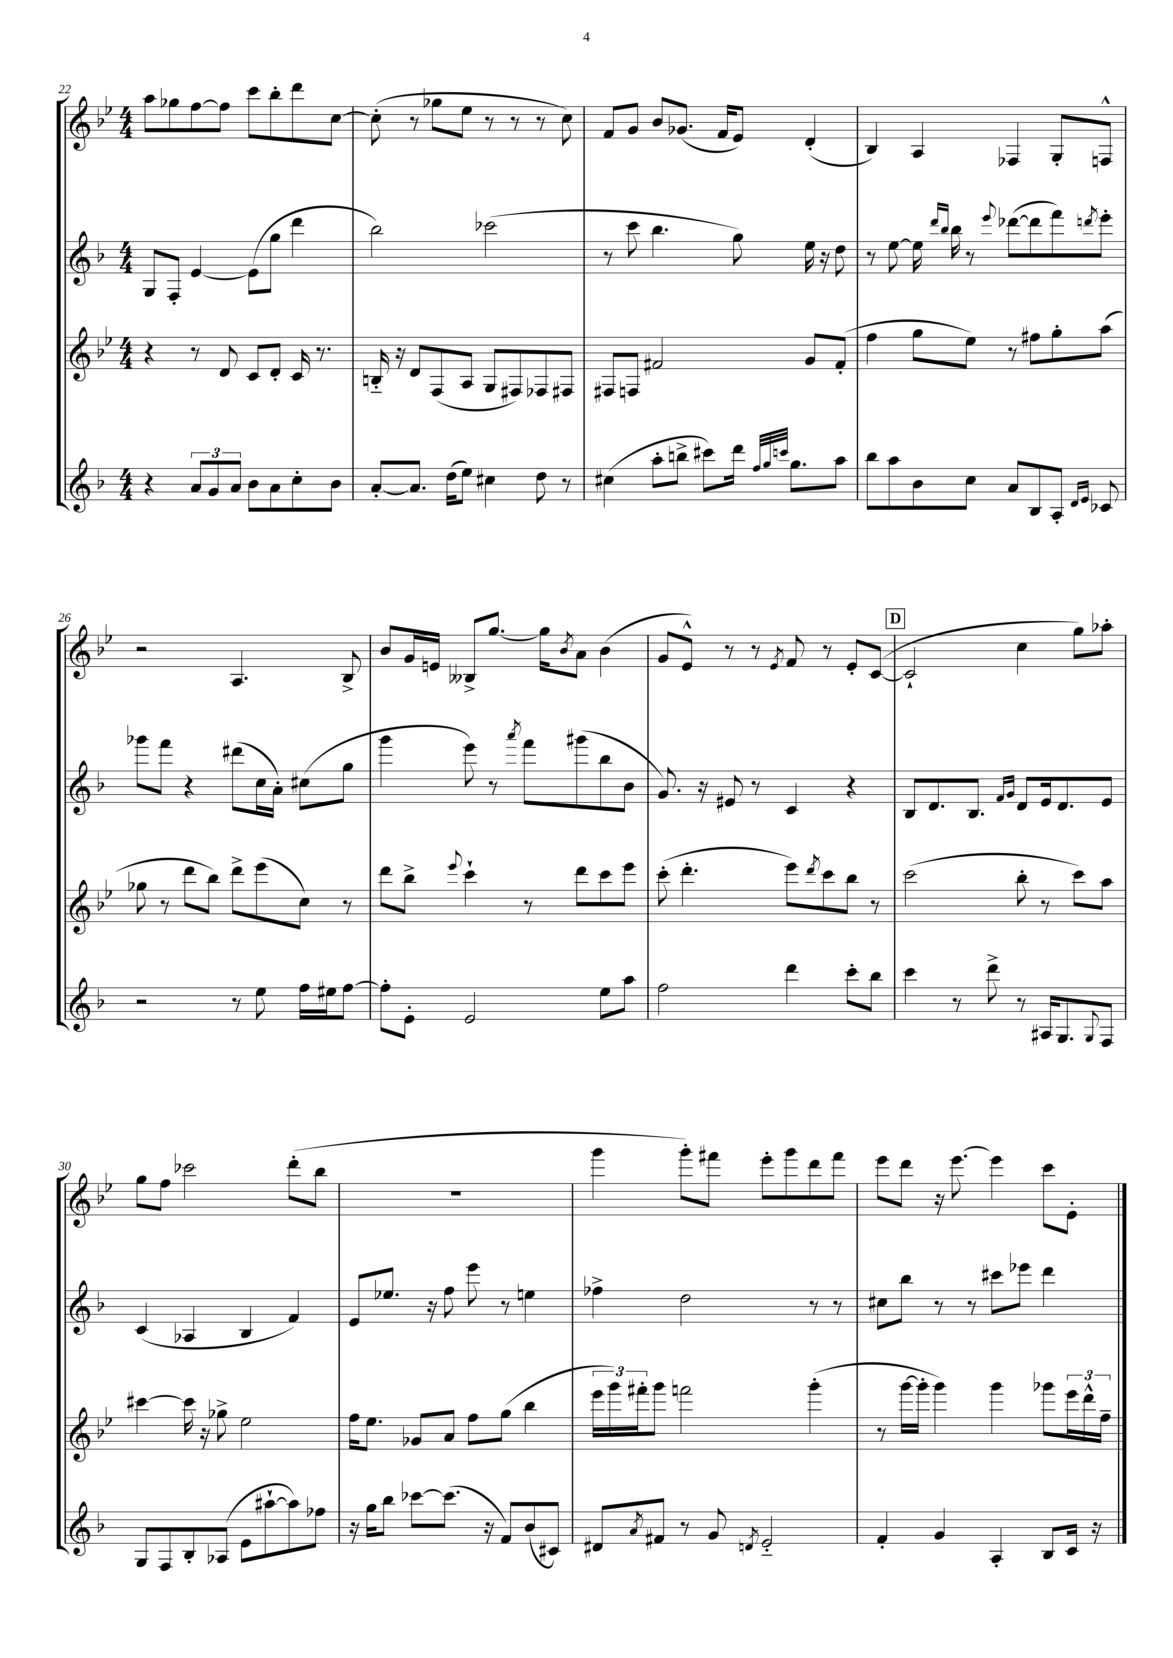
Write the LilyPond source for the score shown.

<<
\new StaffGroup <<
\new Staff = "s0" {
    \clef treble \key bes \major \numericTimeSignature \time 4/4
    a''8 ges''8 f''8~ f''8 c'''8 bes''8-. d'''8 c''8~ |
    c''8-.( r8 ges''8 ees''8 r8 r8 r8 c''8) |
    f'8 g'8 bes'8 ges'8.( f'16 ees'8) d'4-.( |
    bes4) a4 fes4 g8-. f8-^ |
    r2 a4. bes8-> |
    bes'8 g'16 e'16 beses8-> g''8.~ g''16 \acciaccatura { bes'8 } a'8 bes'4( |
    g'8 ees'8-^) r8 r8 \acciaccatura { ees'8 } f'8 r8 ees'8-. c'8~( |
    \mark \markup { \box "D" } c'2-! c''4 g''8) aes''8-. |
    g''8 f''8 ces'''2 d'''8-.( bes''8 |
    R1 |
    g'''4 g'''8-.) fis'''8 ees'''8-. g'''8 d'''8 fis'''8 |
    ees'''8 d'''8 r16 ees'''8.~ ees'''4 c'''8 ees'8-. \bar "|." |
}
\new Staff = "s1" {
    \clef treble \key f \major \numericTimeSignature \time 4/4
    g8 f8-. e'4~ e'8( g''8 d'''4 |
    bes''2) ces'''2( |
    r8 c'''8 bes''4. g''8) e''16 r16 d''8 |
    r8 e''8~ e''16 \grace { d'''16 bes''16 } bes''16 r8 \appoggiatura { e'''8 } des'''8~( des'''8 f'''8) \acciaccatura { d'''8 } e'''8-. |
    ges'''8 f'''8 r4 dis'''8( c''16 a'16-.) cis''8( g''8 |
    g'''4 e'''8) r8 \acciaccatura { a'''8 } f'''8 gis'''8( bes''8 bes'8 |
    g'8.) r16 eis'8 r8 c'4 r4 |
    \mark \markup { \box "D" } bes8 d'8. bes8. \grace { f'16 g'16 } d'8 e'16 d'8. e'8 |
    c'4( aes4 bes4 f'4) |
    e'8 ees''8. r16 f''8 e'''8 r8 e''4 |
    fes''4-> d''2 r8 r8 |
    cis''8 bes''8 r8 r8 cis'''8 ees'''8 d'''4 \bar "|." |
}
\new Staff = "s2" {
    \clef treble \key bes \major \numericTimeSignature \time 4/4
    r4 r8 d'8 c'8 d'8-. c'16 r8. |
    b16-_ r16 d'8 f8( a8 g8 fis8) fes8 fis8 |
    fis8 f8 fis'2 g'8 fis'8-.( |
    f''4 g''8 ees''8) r8 fis''8 g''8-. a''8( |
    ges''8 r8 d'''8 bes''8) d'''8-> ees'''8( c''8) r8 |
    d'''8 bes''8-> \appoggiatura { ees'''8 } c'''4-! r8 d'''8 c'''8 ees'''8 |
    c'''8-.( d'''4.-. ees'''8) \acciaccatura { d'''8 } c'''8 bes''8 r8 |
    \mark \markup { \box "D" } c'''2( bes''8-. r8 c'''8) a''8 |
    cis'''4~ cis'''16 r16 ges''8-> ees''2 |
    f''16 ees''8. ges'8 a'8 f''8 g''8( bes''4 |
    \tuplet 3/2 { ees'''16 g'''16) fis'''16-. } g'''8 f'''2 g'''4-.( |
    r8 g'''16~ g'''16-. g'''4) g'''4 ges'''8 \tuplet 3/2 { ees'''16 d'''16-^ f''16-- } \bar "|." |
}
\new Staff = "s3" {
    \clef treble \key f \major \numericTimeSignature \time 4/4
    r4 \tuplet 3/2 { a'8 g'8 a'8 } bes'8 a'8 c''8-. bes'8 |
    a'8~-. a'8. d''16( e''8) cis''4 d''8 r8 |
    cis''4( a''8-. b''8-> cis'''8) d'''16 \grace { f''32 g''32 c'''32 } g''8. a''8 |
    bes''8 a''8 bes'8 c''8 a'8 bes8 a8-. \grace { d'16 e'16 } ces'8 |
    r2 r8 e''8 f''16 eis''16 f''8~ |
    f''8-. e'8-. e'2 e''8 a''8 |
    f''2 d'''4 c'''8-. bes''8 |
    \mark \markup { \box "D" } c'''4 r8 d'''8-> r8 ais16 g8. \appoggiatura { g8 } f8 |
    g8 f8 bes8-. aes8( e'8 ais''8~-! ais''8) fes''8 |
    r16 g''16 bes''8 ces'''8~ ces'''8.( r16 f'8) bes'8( cis'8) |
    dis'8 \acciaccatura { a'8 } fis'8 r8 g'8 \acciaccatura { d'8 } e'2-_ |
    f'4-. g'4 a4-. bes8 c'16 r16 \bar "|." |
}
>>
>>
\layout { \context { \Score currentBarNumber = #22 } }
